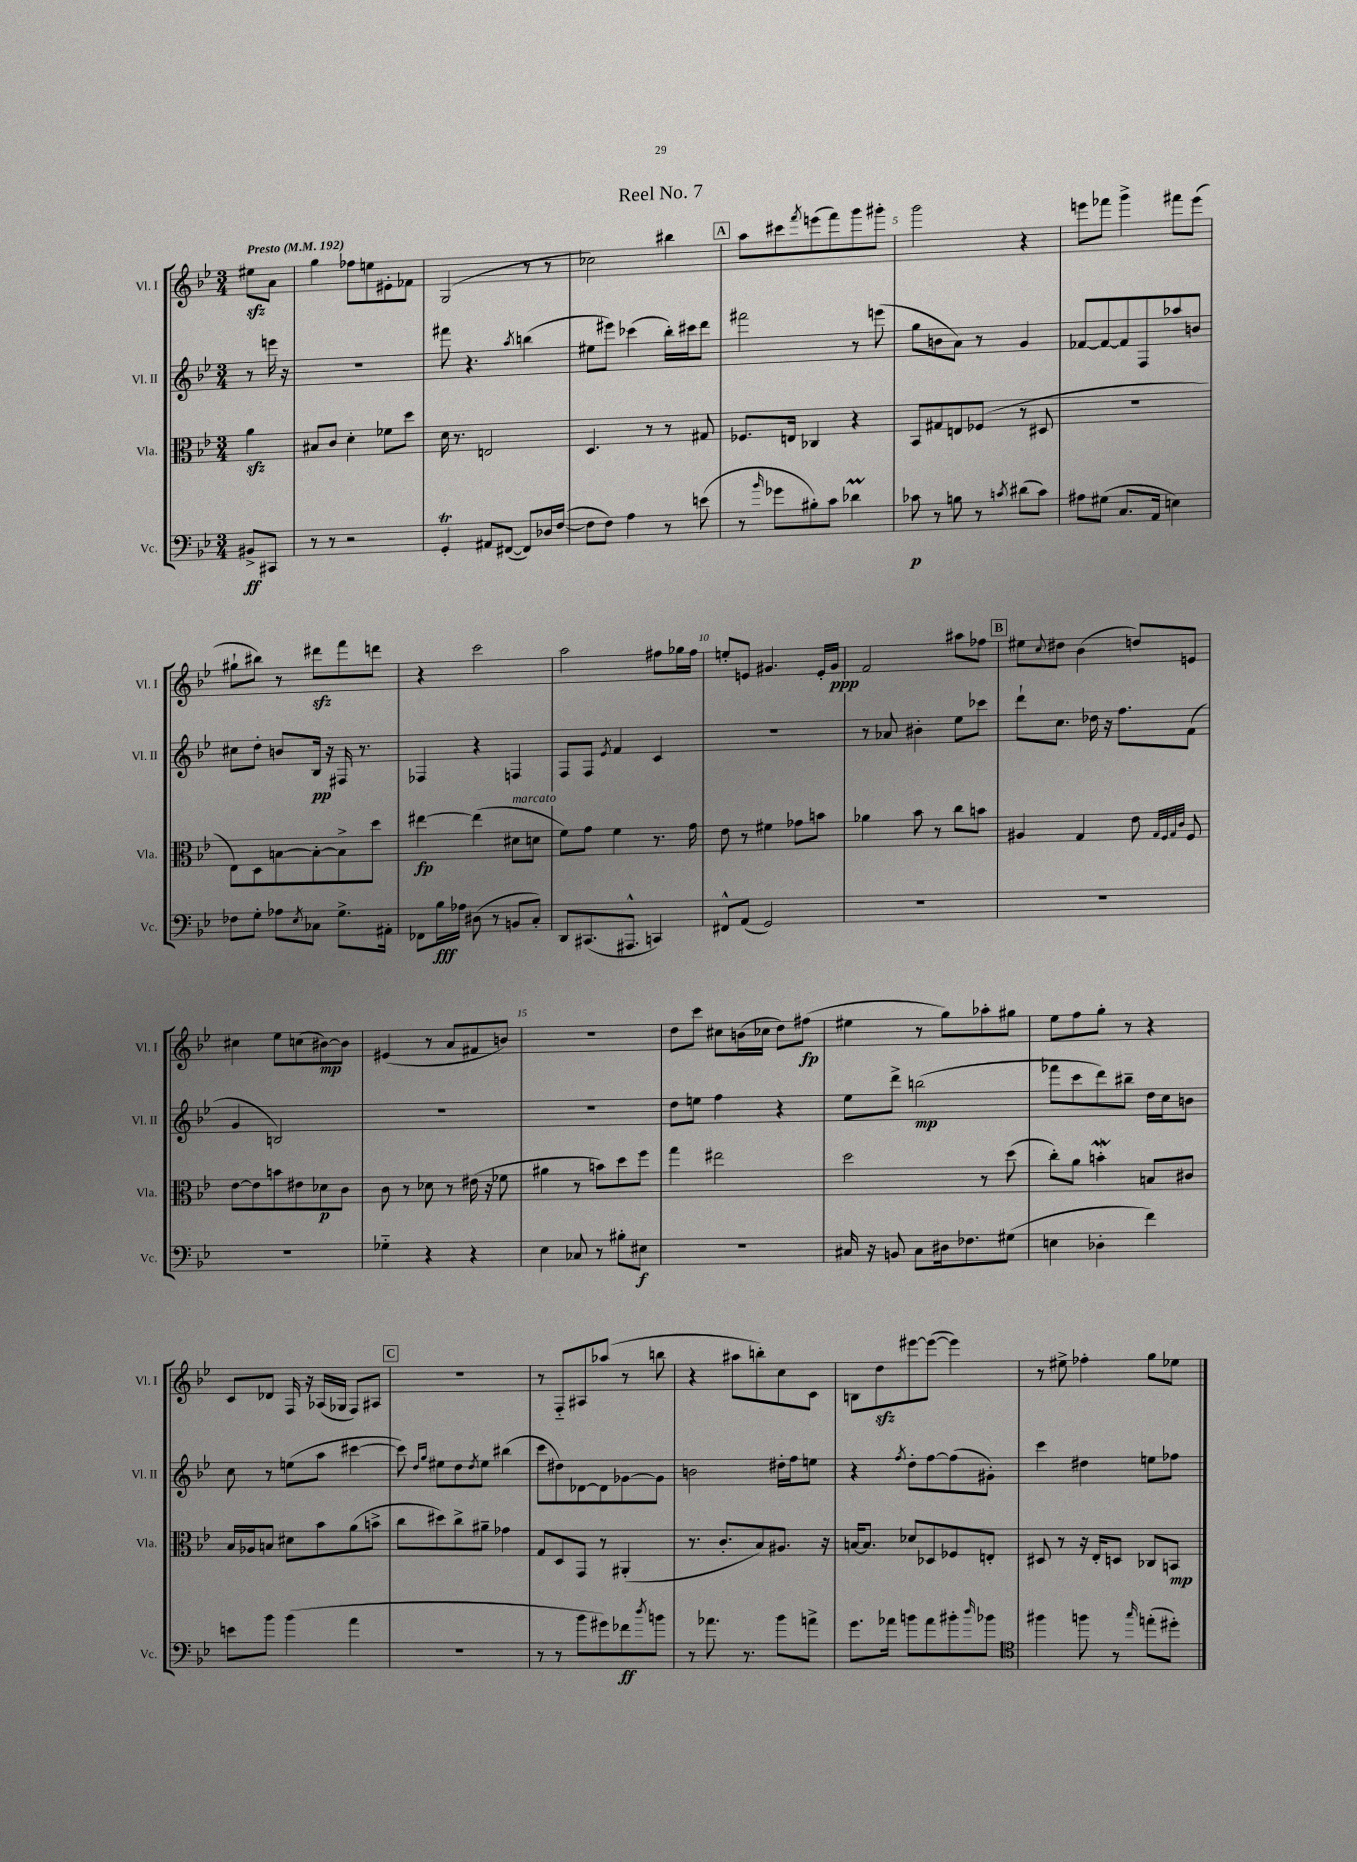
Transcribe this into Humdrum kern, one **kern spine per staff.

**kern	**dynam	**kern	**dynam	**kern	**dynam	**kern	**dynam
*part4	*part4	*part3	*part3	*part2	*part2	*part1	*part1
*staff4	*staff4	*staff3	*staff3	*staff2	*staff2	*staff1	*staff1
*I"Vc.	*	*I"Vla.	*	*I"Vl. II	*	*I"Vl. I	*
*I'Vc.	*	*I'Vla.	*	*I'Vl. II	*	*I'Vl. I	*
*clefF4	*	*clefC3	*	*clefG2	*	*clefG2	*
*k[b-e-]	*	*k[b-e-]	*	*k[b-e-]	*	*k[b-e-]	*
*M3/4	*	*M3/4	*	*M3/4	*	*M3/4	*
*MM192	*	*MM192	*	*MM192	*	*MM192	*
=	=	=	=	=	=	=	=
!	!	!	!	!	!	!LO:TX:a:B:t=Presto	!
8BB#X^/L	ff	4azz\	.	8r	.	8ee#Xzz\L	.
8CC#X/J	.	.	.	16eeen\	.	8a\J	.
.	.	.	.	16r	.	.	.
=1	=1	=1	=1	=1	=1	=1	=1
8r	.	8B#X/L	.	2.r	.	4gg\	.
8r	.	8c/J	.	.	.	.	.
2r	.	4d'\	.	.	.	8ff-X\L	.
.	.	.	.	.	.	8een\	.
.	.	8f-X\L	.	.	.	8e#X'\	.
.	.	8dd\J	.	.	.	8f-X\J	.
=2	=2	=2	=2	=2	=2	=2	=2
4GGT'/	.	16d\	.	8fff#X\	.	(2G/	.
.	.	8.r	.	.	.	.	.
.	.	.	.	4.r	.	.	.
8AA#X/L	.	2En/	.	.	.	.	.
([8FF#X/J	.	.	.	.	.	.	.
.	.	.	.	8qaa/	.	.	.
8FF#/L])	.	.	.	(4bbn\	.	8r	.
16D-X/L	.	.	.	.	.	8r	.
([16F/JJ	.	.	.	.	.	.	.
=3	=3	=3	=3	=3	=3	=3	=3
8F\L]	.	4.D/	.	8ee#X\L	.	2cc-X\)	.
8F\J)	.	.	.	8eee#X\J)	.	.	.
4A\	.	.	.	(4ccc-X\	.	.	.
.	.	8r	.	.	.	.	.
8r	.	8r	.	16bb-'\LL)	.	4bb#X\	.
.	.	.	.	16ccc#X\J	.	.	.
(8en\	.	8G#X/	.	8ddd\J	.	.	.
!!LO:REH:place=s1:t=A
=4	=4	=4	=4	=4	=4	=4	=4
8r	.	8.F-X/L	.	2fff#X\	.	8aa\L	.
16qqb-/	.	.	.	.	.	.	.
8g-X\L	.	.	.	.	.	8ccc#X\	.
.	.	16En/Jk	.	.	.	.	.
.	.	.	.	.	.	8qfff/	.
8B#X'\)	.	4C-X/	.	.	.	(8eeen\	.
8c\J	.	.	.	.	.	8fff\)	.
4d-XM\	.	4r	.	8r	.	8ggg\	.
.	.	.	.	(8eeen\	.	8ggg#X'\J	.
=5	=5	=5	=5	=5	=5	=5	=5
8c-X\	p	8BB-/L	.	8gg\L	.	2ggg\	.
8r	.	8G#X/	.	8bn\	.	.	.
8Bn\	.	8En/	.	8a\J)	.	.	.
8r	.	(8F-X/J	.	8r	.	.	.
8qcn/	.	.	.	.	.	.	.
(8d#X\L	.	8r	.	4g/	.	4r	.
8c\J)	.	8D#X/	.	.	.	.	.
=6	=6	=6	=6	=6	=6	=6	=6
8A#X\L	.	2.r	.	[8f-X/L	.	8eeen\L	.
(8G#X\J	.	.	.	8f-/_	.	8fff-X\J	.
8.C/L	.	.	.	8f-/]	.	4ggg^\	.
.	.	.	.	8F/	.	.	.
16AA/Jk	.	.	.	.	.	.	.
4En\)	.	.	.	8aa-X/	.	8fff#X\L	.
.	.	.	.	8bn/J	.	(8eee\J	.
!!LO:LB:g=z
=7	=7	=7	=7	=7	=7	=7	=7
8F-X\L	.	8E-\L)	.	8cc#X\L	.	8gg#X`\L	.
8G'\J	.	8D\	.	8dd'\J	.	8bb#X\J)	.
8A-X\L	.	[8Bn\	.	8bn/L	.	8r	.
8qE-/	.	.	.	.	.	.	.
8C-X\J	.	8B'\_	.	16B-/Jk	pp	8ddd#Xzz\L	.
.	.	.	.	16r	.	.	.
8.G^\L	.	8B^\]	.	16F#X/	.	8fff\	.
.	.	.	.	8.r	.	.	.
.	.	8dd\J	.	.	.	8dddn\J	.
16AA#X'\Jk	.	.	.	.	.	.	.
=8	=8	=8	=8	=8	=8	=8	=8
8FF-X\L	.	[4ee#X\	fp	4F-X/	.	4r	.
16B-\L	fff	.	.	.	.	.	.
16A-X\JJ	.	.	.	.	.	.	.
(8D#X\	.	(4ee#\]	.	4r	.	2ccc\	.
8r	.	.	.	.	.	.	.
!	!	!LO:TX:a:i:t=marcato	!	!	!	!	!
8BBn/L	.	8d#X\L	.	4Fn/	.	.	.
8C'/J)	.	8dn\J	.	.	.	.	.
=9	=9	=9	=9	=9	=9	=9	=9
8DD/L	.	8f\L)	.	8F/L	.	2aa\	.
(8.CC#X/	.	8g\J	.	8F/J	.	.	.
.	.	.	.	8qe-/	.	.	.
.	.	4f\	.	4f/	.	.	.
8.AAA#X^^/J	.	.	.	.	.	.	.
4CCn/)	.	8.r	.	4c/	.	8ff#X\L	.
.	.	.	.	.	.	16gg-X\L	.
.	.	16g\	.	.	.	16ff#\JJ	.
=10	=10	=10	=10	=10	=10	=10	=10
8FF#X^^/L	.	8e-\	.	2.r	.	8een'/L	.
(8AA/J	.	8r	.	.	.	8en/J	.
2GG/)	.	4f#X\	.	.	.	4.g#X/	.
.	.	8g-X\L	.	.	.	.	.
.	.	8bn\J	.	.	.	16e'/LL	.
.	.	.	.	.	.	16g#/JJ	ppp
=11	=11	=11	=11	=11	=11	=11	=11
2.r	.	4a-X\	.	8r	.	2f/	.
.	.	.	.	8a-X/	.	.	.
.	.	8b-\	.	4b#X'\	.	.	.
.	.	8r	.	.	.	.	.
.	.	8cc\L	.	8ee-\L	.	8aa#X\L	.
.	.	8bn\J	.	8ccc-X\J	.	8ff-X\J	.
!!LO:REH:place=s1:t=B
=12	=12	=12	=12	=12	=12	=12	=12
2.r	.	4A#X/	.	8ddd`\L	.	8ee#X\L	.
.	.	.	.	.	.	8qqcc/	.
.	.	.	.	8.cc\J	.	8dd#X\J	.
.	.	4G/	.	.	.	(4b-\	.
.	.	.	.	16dd-X\	.	.	.
.	.	.	.	16r	.	.	.
.	.	.	.	8.ff\L	.	.	.
.	.	8e-\	.	.	.	8ddn/L)	.
.	.	32qqG/LLL	.	.	.	.	.
.	.	32qqF/	.	.	.	.	.
.	.	32qqG/	.	.	.	.	.
.	.	32qqc/JJJ	.	.	.	.	.
.	.	8F/	.	(8f\J	.	8en/J	.
!!LO:LB:g=z
=13	=13	=13	=13	=13	=13	=13	=13
2.r	.	[8e-\L	.	4g/	.	4cc#X\	.
.	.	8e-\]	.	.	.	.	.
.	.	8bn\	.	2Bn/)	.	8ee-\L	.
.	.	8e#X\	.	.	.	(8ccn\	.
.	.	8d-X\	p	.	.	[8b#X\)	mp
.	.	8c\J	.	.	.	8b#\J]	.
=14	=14	=14	=14	=14	=14	=14	=14
4G-X\	.	8c\	.	2.r	.	(4e#X/	.
.	.	8r	.	.	.	.	.
4r	.	8d-X\	.	.	.	8r	.
.	.	8r	.	.	.	8a/L	.
4r	.	(16e#X\	.	.	.	8f#X/	.
.	.	16r	.	.	.	.	.
.	.	8f-X\	.	.	.	8bn/J)	.
=15	=15	=15	=15	=15	=15	=15	=15
4E-\	.	4a#X\	.	2.r	.	2.r	.
8C-X/	.	8r	.	.	.	.	.
8r	.	8bn\L)	.	.	.	.	.
8B#X'\L	.	8dd\	.	.	.	.	.
8E#X\J	f	8ff\J	.	.	.	.	.
=16	=16	=16	=16	=16	=16	=16	=16
2.r	.	4gg\	.	8dd\L	.	8dd\L	.
.	.	.	.	8een\J	.	8ccc\J	.
.	.	2ee#X\	.	4ff\	.	8cc#X\L	.
.	.	.	.	.	.	(16bn\L	.
.	.	.	.	.	.	16cc-X\JJ	.
.	.	.	.	4r	.	8dd\L)	.
.	.	.	.	.	.	(8ff#X\J	fp
=17	=17	=17	=17	=17	=17	=17	=17
16C#X/	.	2dd\	.	8ee-\L	.	4ee#X\	.
16r	.	.	.	.	.	.	.
8BBn/	.	.	.	8ddd^\J	.	.	.
8C#\L	.	.	.	(2bbn\	mp	8r	.
16D#X\k	.	.	.	.	.	8gg\L)	.
8.F-X\	.	.	.	.	.	.	.
.	.	8r	.	.	.	8aa-X'\	.
(8G#X\J	.	(8dd\	.	.	.	8gg#X\J	.
=18	=18	=18	=18	=18	=18	=18	=18
4En\	.	8cc'\L)	.	8fff-X\L	.	8ee-\L	.
.	.	8a\J	.	8ccc\	.	8ff\	.
4D-X'\	.	4bnW'\	.	8ddd\)	.	8gg'\J	.
.	.	.	.	8bb#X~\J	.	8r	.
4f\)	.	8Bn/L	.	16dd\LL	.	4r	.
.	.	.	.	16cc\J	.	.	.
.	.	8c#X/J	.	8bn\J	.	.	.
!!LO:LB:g=z
=19	=19	=19	=19	=19	=19	=19	=19
8en\L	.	16B-/LL	.	8cc\	.	8c/L	.
.	.	16A-X/J	.	.	.	.	.
8b-\J	.	8Bn/J	.	8r	.	8d-X/J	.
(4b-\	.	8d#X\L	.	(8een\L	.	16F/	.
.	.	.	.	.	.	16r	.
.	.	8b-\	.	8aa\J	.	(16A-X/LL	.
.	.	.	.	.	.	16G-X/JJ	.
4a\	.	(8a\	.	[4ccc#X\	.	8F/L)	.
.	.	8bn^\J	.	.	.	8A#X/J	.
!!LO:REH:place=s1:t=C
=20	=20	=20	=20	=20	=20	=20	=20
2.r	.	8cc\L	.	8ccc#\])	.	2.r	.
.	.	.	.	16qqdd/LL	.	.	.
.	.	.	.	16qqgg/JJ	.	.	.
.	.	8dd#X\)	.	8ee#X\L	.	.	.
.	.	8cc^\	.	8dd\	.	.	.
.	.	.	.	8qdd/	.	.	.
.	.	8a#X~\J	.	8ee#\J	.	.	.
.	.	4g-X\	.	(4bb#X\	.	.	.
=21	=21	=21	=21	=21	=21	=21	=21
8r	.	8G/L	.	8ccc\L	.	8r	.
8r	.	8D/	.	8dd#X\)	.	8F/L	.
8b-\L	.	8GG/J	.	[8d-X\	.	8A#X/	.
8g#X\)	.	8r	.	8d-\]	.	(8aa-X/J	.
8f-X\	ff	(4AA#X'/	.	[8g-X\	.	8r	.
8qdd/	.	.	.	.	.	.	.
8bn\J	.	.	.	8g-\J]	.	8bbn\	.
=22	=22	=22	=22	=22	=22	=22	=22
8r	.	8.r	.	2bn\	.	4r	.
8.a-X\	.	.	.	.	.	.	.
.	.	8.c'/L	.	.	.	.	.
.	.	.	.	.	.	8aa#X\L	.
8.r	.	.	.	.	.	.	.
.	.	8B-/)	.	.	.	8bbn'\)	.
8b-\L	.	8.A#X/J	.	16dd#X'\LL	.	8cc\	.
.	.	.	.	16ff\J	.	.	.
8an^\J	.	.	.	8een\J	.	8c\J	.
.	.	16r	.	.	.	.	.
=23	=23	=23	=23	=23	=23	=23	=23
8.g\L	.	[16Bn/KL	.	4r	.	8Bn\L	.
.	.	8.B/J]	.	.	.	.	.
.	.	.	.	.	.	8ddzz\	.
16a-X\Jk	.	.	.	.	.	.	.
.	.	.	.	8qff/	.	.	.
8bn\L	.	8d-X/L	.	8dd'\L	.	[8eee#X\	.
8a-\	.	8D-X/	.	[8ff\	.	(8eee#\J_	.
8b#X'\	.	8F-X/	.	(8ff\]	.	4eee#\])	.
16qqdd/	.	.	.	.	.	.	.
8b-X\J	.	8En'/J	.	8g#X'\J)	.	.	.
=24	=24	=24	=24	=24	=24	=24	=24
*clefC4	*	*	*	*	*	*	*
4ff#X\	.	8D#X/	.	4ccc\	.	8r	.
.	.	8r	.	.	.	8ee#X^\	.
8ffn\	.	16r	.	4dd#X\	.	4ff-X'\	.
.	.	16E-'/KL	.	.	.	.	.
8r	.	8Dn/J	.	.	.	.	.
16qqgg/	.	.	.	.	.	.	.
(8een'\L	.	8C-X/L	.	8een\L	.	8gg\L	.
8dd#X'\J)	.	8BBn/J	mp	8ff-X\J	.	8ee-X\J	.
==	==	==	==	==	==	==	==
*-	*-	*-	*-	*-	*-	*-	*-
